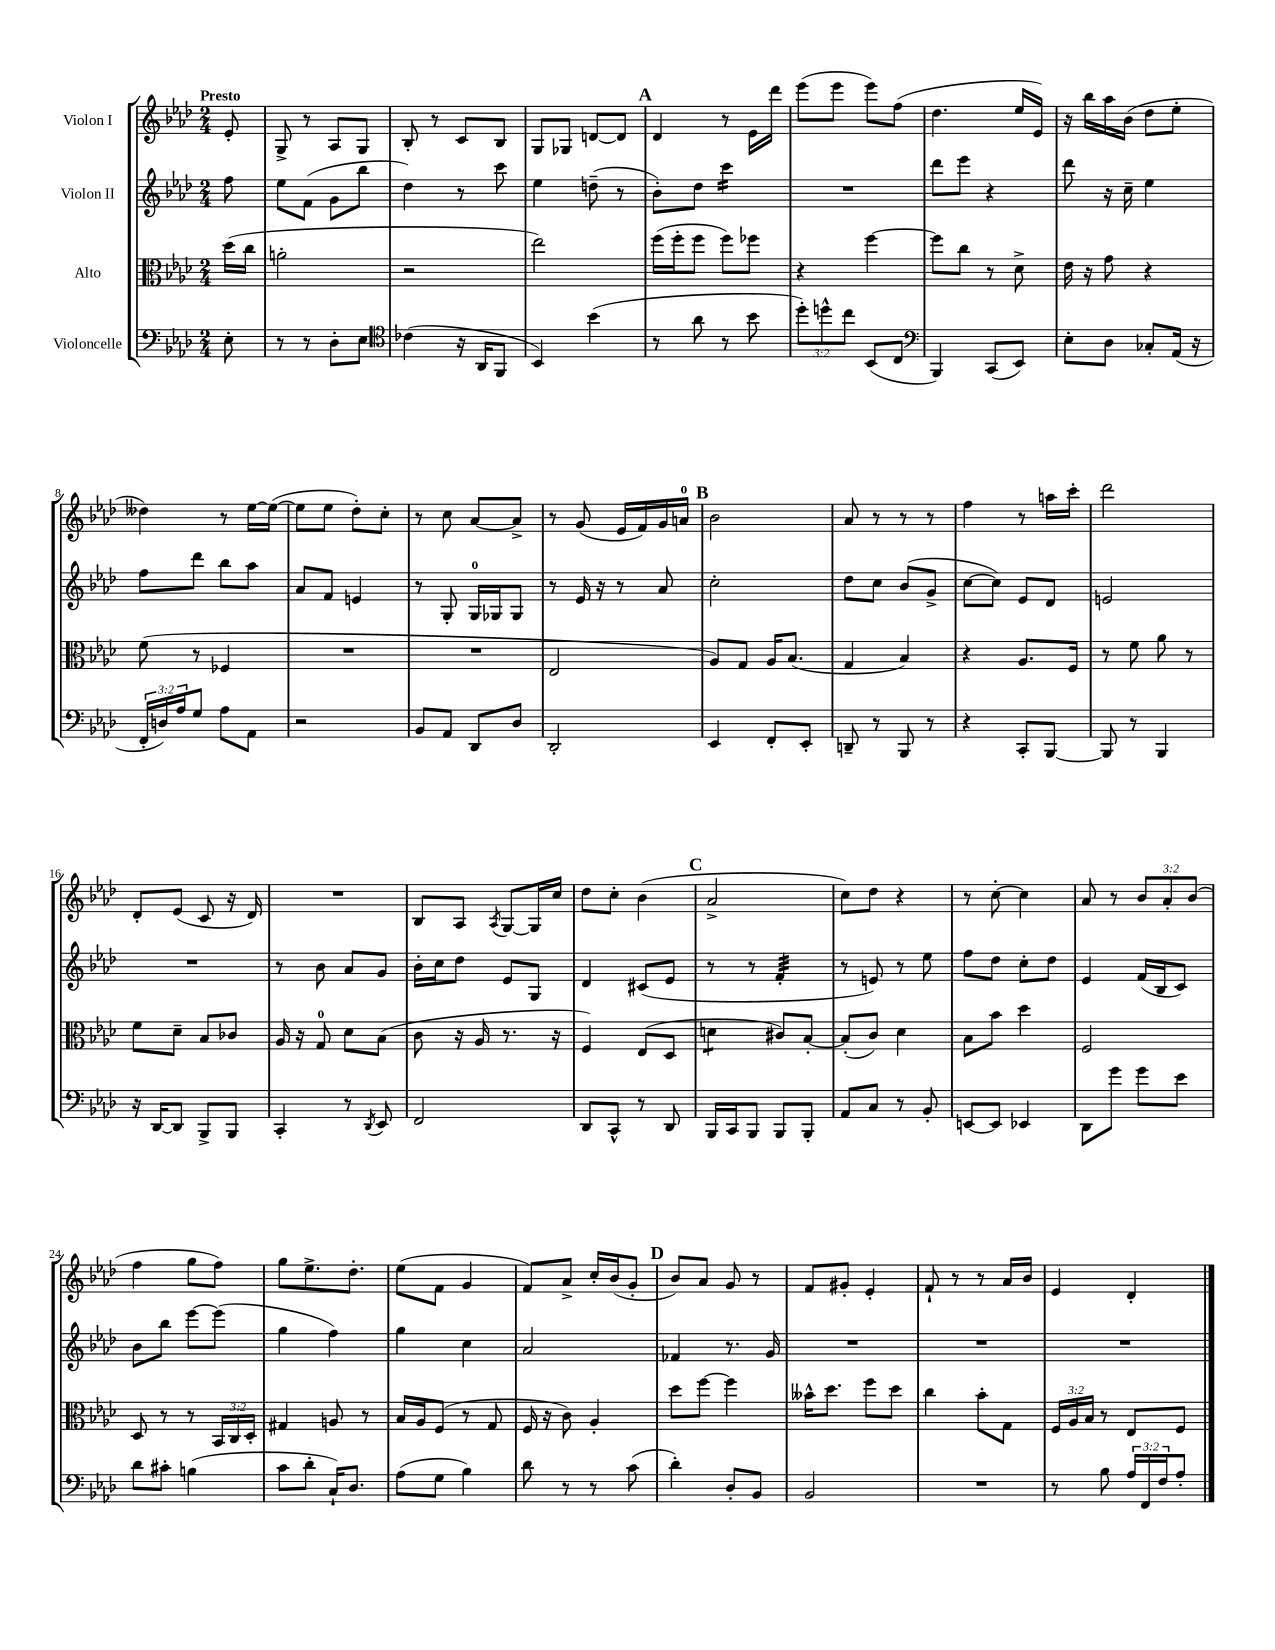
<<
\new StaffGroup <<
\new Staff = "s0" \with { instrumentName = "Violon I" } {
    \clef treble \key aes \major \numericTimeSignature \time 2/4 \override Staff.TupletNumber.text = #tuplet-number::calc-fraction-text \partial 8 \tempo "Presto"
    ees'8-. |
    g8-> r8 aes8 g8 |
    bes8-. r8 c'8 bes8 |
    g8 ges8 d'8~ d'8 |
    \mark \markup { \bold "A" } des'4 r8 ees'16 des'''16 |
    ees'''8( ees'''8 ees'''8) f''8( |
    des''4. ees''16 ees'16) |
    r16 bes''16 aes''16 bes'16( des''8 ees''8-. |
    deses''4) r8 ees''16~ ees''16~( |
    ees''8 ees''8 des''8-.) c''8-. |
    r8 c''8 aes'8~ aes'8-> |
    r8 g'8( ees'16 f'16) g'16 a'16-0 |
    \mark \markup { \bold "B" } bes'2 |
    aes'8 r8 r8 r8 |
    f''4 r8 a''16 c'''16-. |
    des'''2 |
    des'8-. ees'8( c'8 r16 des'16) |
    R2 |
    bes8 aes8 \acciaccatura { aes8 } g8~ g16 c''16 |
    des''8 c''8-. bes'4( |
    \mark \markup { \bold "C" } aes'2-> |
    c''8) des''8 r4 |
    r8 c''8~-. c''4 |
    aes'8 r8 \tuplet 3/2 { bes'8 aes'8-. bes'8( } |
    f''4 g''8 f''8) |
    g''8 ees''8.-> des''8.-. |
    ees''8( f'8 g'4 |
    f'8) aes'8-> c''16-. bes'16( g'8-. |
    \mark \markup { \bold "D" } bes'8) aes'8 g'8 r8 |
    f'8 gis'8-. ees'4-. |
    f'8-! r8 r8 aes'16 bes'16 |
    ees'4 des'4-. \bar "|." |
}
\new Staff = "s1" \with { instrumentName = "Violon II" } {
    \clef treble \key aes \major \numericTimeSignature \time 2/4 \partial 8
    f''8 |
    ees''8 f'8( g'8 bes''8 |
    des''4) r8 c'''8 |
    ees''4 d''8--( r8 |
    \mark \markup { \bold "A" } bes'8-.) des''8 c'''4:16 |
    R2 |
    des'''8 ees'''8 r4 |
    des'''8 r16 c''16-- ees''4 |
    f''8 des'''8 bes''8 aes''8 |
    aes'8 f'8 e'4 |
    r8 g8-. g16-0 ges16 ges8 |
    r8 ees'16 r16 r8 aes'8 |
    \mark \markup { \bold "B" } c''2-. |
    des''8 c''8 bes'8( g'8-> |
    c''8~ c''8) ees'8 des'8 |
    e'2 |
    R2 |
    r8 bes'8 aes'8 g'8 |
    bes'16-. c''16 des''8 ees'8 g8 |
    des'4 cis'8( ees'8 |
    \mark \markup { \bold "C" } r8 r8 f'4:32-. |
    r8 e'8) r8 ees''8 |
    f''8 des''8 c''8-. des''8 |
    ees'4 f'16( bes16 c'8) |
    bes'8 bes''8 ees'''8~ ees'''8( |
    g''4 f''4) |
    g''4 c''4 |
    aes'2 |
    \mark \markup { \bold "D" } fes'4 r8. g'16 |
    R2 |
    R2 |
    R2 \bar "|." |
}
\new Staff = "s2" \with { instrumentName = "Alto" } {
    \clef alto \key aes \major \numericTimeSignature \time 2/4 \override Staff.TupletNumber.text = #tuplet-number::calc-fraction-text \partial 8
    des''16( c''16 |
    a'2-. |
    r2 |
    ees''2) |
    \mark \markup { \bold "A" } f''16( f''16-. f''8 f''8) fes''8 |
    r4 f''4~ |
    f''8 c''8 r8 des'8-> |
    ees'16 r16 g'8 r4 |
    f'8( r8 fes4 |
    R2 |
    R2 |
    ees2 |
    \mark \markup { \bold "B" } aes8) g8 aes16 bes8.( |
    g4 bes4) |
    r4 aes8. f16 |
    r8 f'8 aes'8 r8 |
    f'8 des'8-- bes8 ces'8 |
    aes16 r16 g8-0 des'8 bes8( |
    c'8 r16 aes16 r8. r16 |
    f4) ees8( des8 |
    \mark \markup { \bold "C" } d'4:8 cis'8) bes8~-. |
    bes8-.( c'8) des'4 |
    bes8 bes'8 des''4 |
    f2 |
    des8 r8 r8 \tuplet 3/2 { bes,16 c16 des16-. } |
    gis4 a8 r8 |
    bes16 aes16 f8( r8 g8 |
    f16 r16 c'8) aes4-. |
    \mark \markup { \bold "D" } des''8 f''8~ f''4 |
    beses'16-^ des''8. f''8 des''8 |
    c''4 bes'8-. g8 |
    \tuplet 3/2 { f16 aes16 bes16 } r8 ees8 f8 \bar "|." |
}
\new Staff = "s3" \with { instrumentName = "Violoncelle" } {
    \clef bass \key aes \major \numericTimeSignature \time 2/4 \override Staff.TupletNumber.text = #tuplet-number::calc-fraction-text \partial 8
    ees8-. |
    r8 r8 des8-. ees8 |
    \clef tenor ces'4( r16 aes,16 f,8 |
    bes,4) bes'4( |
    \mark \markup { \bold "A" } r8 aes'8 r8 bes'8 |
    \tuplet 3/2 { des''8-.) d''8-^ c''8 } bes,8( c8 |
    \clef bass bes,,4) c,8( ees,8) |
    ees8-. des8 ces8-. aes,16( r16 |
    \tuplet 3/2 { f,16-. d16) aes16 } g8 aes8 aes,8 |
    r2 |
    bes,8 aes,8 des,8 des8 |
    des,2-. |
    \mark \markup { \bold "B" } ees,4 f,8-. ees,8-. |
    d,8-- r8 bes,,8 r8 |
    r4 c,8-. bes,,8~ |
    bes,,8 r8 bes,,4 |
    r16 des,16~ des,8 bes,,8-> bes,,8 |
    c,4-. r8 \acciaccatura { des,8 } ees,8 |
    f,2 |
    des,8 c,8-^ r8 des,8 |
    \mark \markup { \bold "C" } bes,,16 c,16 bes,,8 bes,,8 bes,,8-. |
    aes,8 c8 r8 bes,8-. |
    e,8~ e,8 ees,4 |
    des,8 g'8 g'8 ees'8 |
    des'8 cis'8-. b4( |
    c'8 des'8-. c16-!) des8. |
    aes8( g8 bes4) |
    des'8 r8 r8 c'8( |
    \mark \markup { \bold "D" } des'4-.) des8-. bes,8 |
    bes,2 |
    R2 |
    r8 bes8 \tuplet 3/2 { aes16 f,16 f16 } aes8-. \bar "|." |
}
>>
>>
